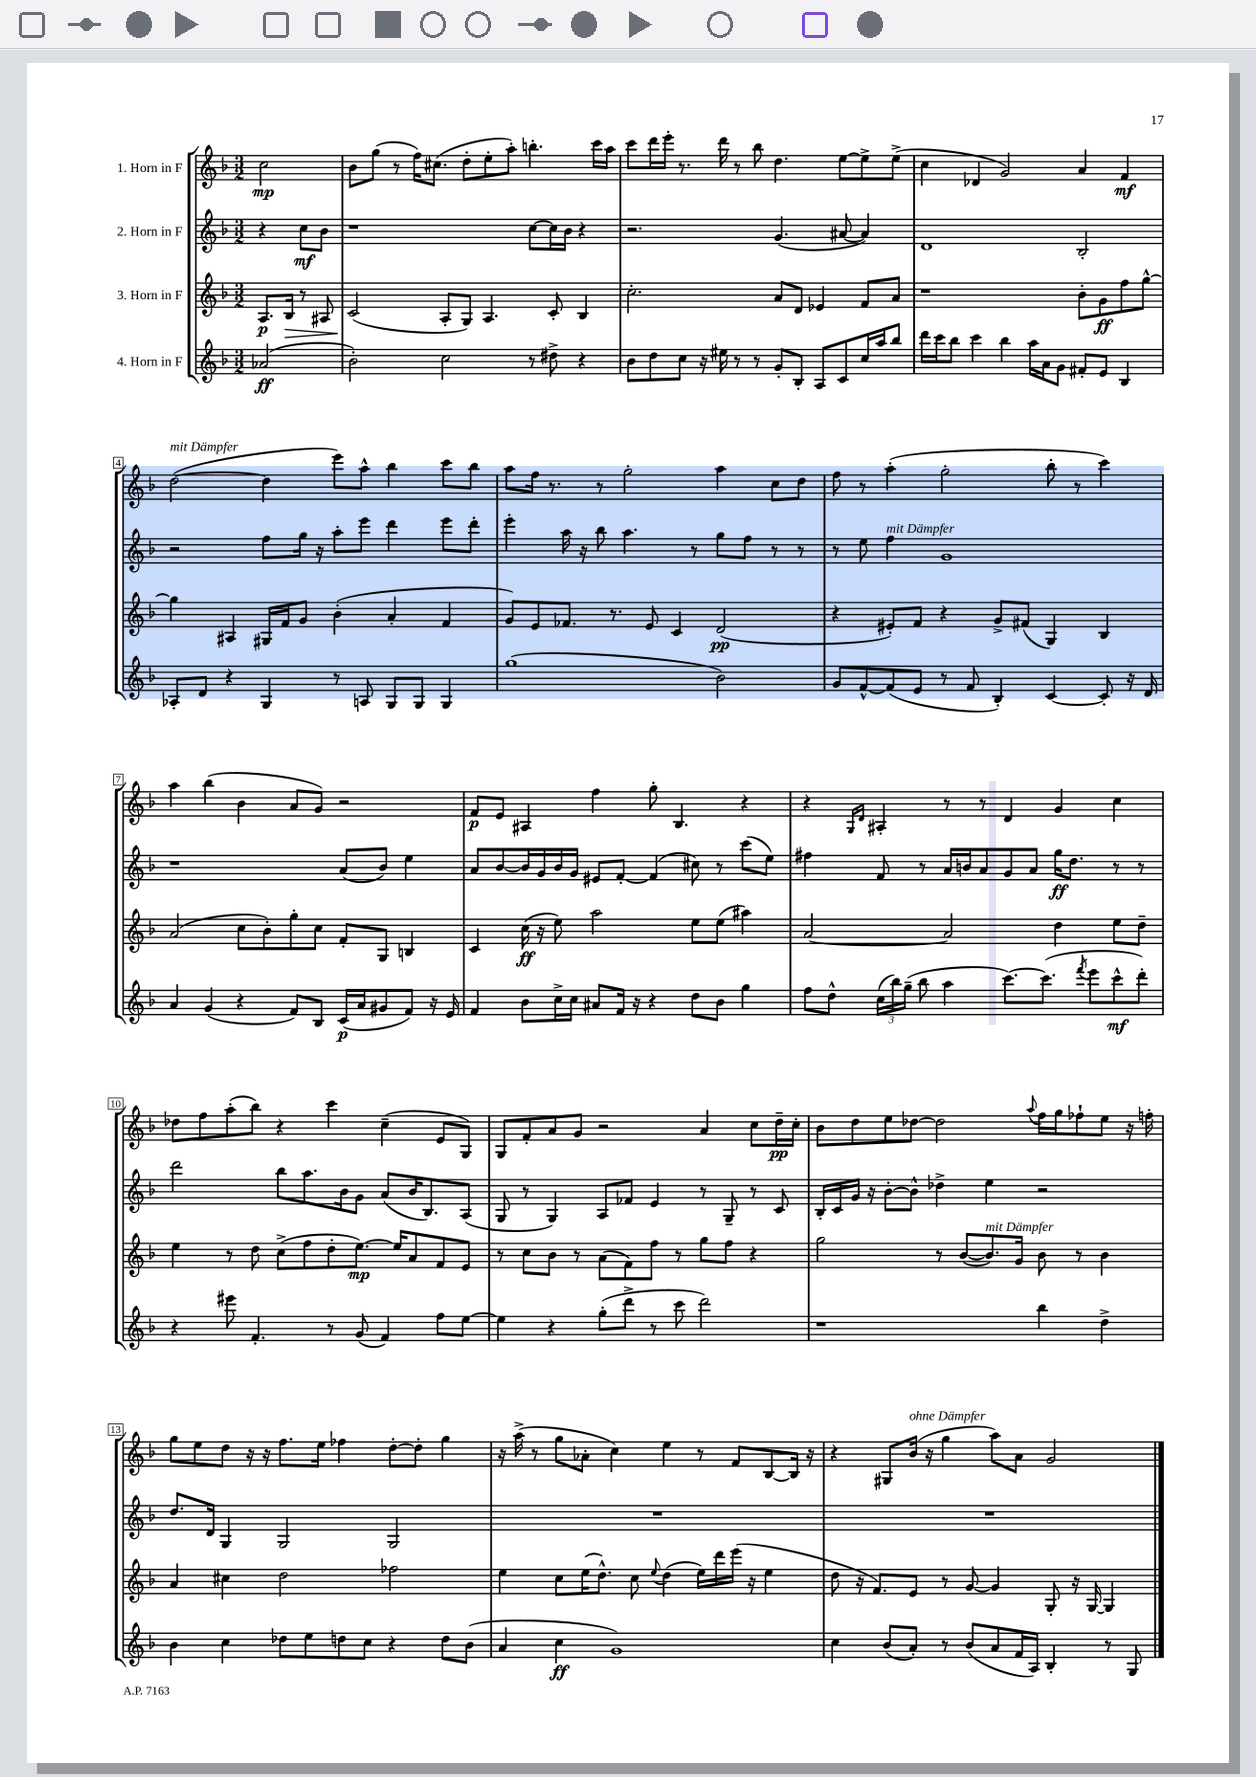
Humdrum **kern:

**kern	**dynam	**kern	**dynam	**kern	**dynam	**kern	**dynam
*part4	*part4	*part3	*part3	*part2	*part2	*part1	*part1
*staff4	*staff4	*staff3	*staff3	*staff2	*staff2	*staff1	*staff1
*I"4. Horn in F	*	*I"3. Horn in F	*	*I"2. Horn in F	*	*I"1. Horn in F	*
*clefG2	*	*clefG2	*	*clefG2	*	*clefG2	*
*k[b-]	*	*k[b-]	*	*k[b-]	*	*k[b-]	*
*M3/2	*	*M3/2	*	*M3/2	*	*M3/2	*
=	=	=	=	=	=	=	=
(2a-X/	ff	8.A/L	p	4r	.	2cc\	mp
!	!	!	!LO:HP:b	!	!	!	!
.	.	16B-/Jk	>	.	.	.	.
.	.	8r	.	8cc\L	mf	.	.
.	.	8A#X/	.	8b-\J	.	.	.
=1	=1	=1	=1	=1	=1	=1	=1
2b-'\)	.	(2c/	.	1r	.	8b-\L	.
.	.	.	.	.	.	(8gg\J	.
.	.	.	.	.	.	8r	.
.	.	.	.	.	.	16ff\KL)	.
.	.	.	.	.	.	(8.cc#X\J	.
2cc\	.	8A'/L	]	.	.	.	.
.	.	8G/J)	.	.	.	8dd'\L	.
.	.	4.A/	.	.	.	8ee'\	.
.	.	.	.	.	.	8aa'\J)	.
8r	.	.	.	[8cc\L	.	4.bbn'\	.
8dd#X^\	.	8c'/	.	16cc\L]	.	.	.
.	.	.	.	16b-\JJ	.	.	.
4r	.	4B-/	.	4r	.	.	.
.	.	.	.	.	.	16ccc\LL	.
.	.	.	.	.	.	16aa\JJ	.
=2	=2	=2	=2	=2	=2	=2	=2
8b-\L	.	2.cc'\	.	2.r	.	8ccc\L	.
8dd\	.	.	.	.	.	16ddd\L	.
.	.	.	.	.	.	16eee'\JJ	.
8cc\J	.	.	.	.	.	8.r	.
16r	.	.	.	.	.	.	.
16ee#X\	.	.	.	.	.	16ddd\	.
8r	.	.	.	.	.	8r	.
8r	.	.	.	.	.	8bb-\	.
8g'/L	.	8a/L	.	(4.g/	.	4.dd\	.
8B-'/J	.	8d/J	.	.	.	.	.
8A/L	.	4e-X/	.	.	.	.	.
8c/	.	.	.	[8a#X/	.	[8ee\L	.
16cc/L	.	8f/L	.	4a#/])	.	8ee^\]	.
16aa/J	.	.	.	.	.	.	.
8bb-/J	.	8a/J	.	.	.	(8ee^\J	.
=3	=3	=3	=3	=3	=3	=3	=3
16ddd\LL	.	1r	.	1d	.	4cc\	.
16ccc\J	.	.	.	.	.	.	.
8bb-\J	.	.	.	.	.	.	.
4ccc\	.	.	.	.	.	4d-X/	.
4bb-\	.	.	.	.	.	2g/)	.
16aa\LL	.	.	.	.	.	.	.
16a\J	.	.	.	.	.	.	.
8g\J	.	.	.	.	.	.	.
8f#X'/L	.	8b-'\L	.	2B-'/	.	4a/	.
8e/J	.	8g\	ff	.	.	.	.
4B-/	.	8ff\	.	.	.	4f/	mf
.	.	[8gg^^\J	.	.	.	.	.
!!LO:LB:g=z
=4	=4	=4	=4	=4	=4	=4	=4
!	!	!	!	!	!	!LO:TX:a:i:t=mit Dämpfer	!
8A-X'/L	.	4gg\]	.	2r	.	([2dd\	.
8d/J	.	.	.	.	.	.	.
4r	.	4A#X/	.	.	.	.	.
4G/	.	16G#X/LL	.	8ff\L	.	4dd\]	.
.	.	16f/J	.	.	.	.	.
.	.	8g/J	.	16gg\Jk	.	.	.
.	.	.	.	16r	.	.	.
8r	.	(4b-'\	.	8aa'\L	.	8eee\L)	.
8An/	.	.	.	8eee\J	.	8aa^^\J	.
8G/L	.	4a'/	.	4ddd\	.	4bb-\	.
8G/J	.	.	.	.	.	.	.
4G/	.	4f/	.	8eee\L	.	8ccc\L	.
.	.	.	.	8ddd'\J	.	8bb-\J	.
=5	=5	=5	=5	=5	=5	=5	=5
(1gg	.	8g/L)	.	4eee'\	.	8aa\L	.
.	.	8e/	.	.	.	16ff\Jk	.
.	.	.	.	.	.	8.r	.
.	.	8.f-X/J	.	16aa\	.	.	.
.	.	.	.	16r	.	.	.
.	.	.	.	8bb-\	.	8r	.
.	.	8.r	.	.	.	.	.
.	.	.	.	4.aa\	.	2gg'\	.
.	.	8e/	.	.	.	.	.
.	.	4c/	.	.	.	.	.
.	.	.	.	8r	.	.	.
2b-\)	.	(2d/	pp	8gg\L	.	4aa\	.
.	.	.	.	8ff\J	.	.	.
.	.	.	.	8r	.	8cc\L	.
.	.	.	.	8r	.	8dd\J	.
=6	=6	=6	=6	=6	=6	=6	=6
8g/L	.	4r	.	8r	.	8ff\	.
[8f^^/	.	.	.	8ee\	.	8r	.
!	!	!	!	!LO:TX:a:i:t=mit Dämpfer	!	!	!
(8f/]	.	8e#X'/L)	.	4ff\	.	(4aa'\	.
8e/J	.	8f/J	.	.	.	.	.
8r	.	4r	.	1g	.	2gg'\	.
8f/	.	.	.	.	.	.	.
4B-'/)	.	8g^/L	.	.	.	.	.
.	.	(8f#X/J	.	.	.	.	.
[4c/	.	4G/)	.	.	.	8bb-'\	.
.	.	.	.	.	.	8r	.
8c'/]	.	4B-/	.	.	.	4ccc\)	.
16r	.	.	.	.	.	.	.
16d/	.	.	.	.	.	.	.
!!LO:LB:g=z
=7	=7	=7	=7	=7	=7	=7	=7
4a/	.	(2a/	.	1r	.	4aa\	.
(4g/	.	.	.	.	.	(4bb-\	.
4r	.	8cc\L	.	.	.	4b-\	.
.	.	8b-'\)	.	.	.	.	.
8f/L)	.	8gg'\	.	.	.	8a/L	.
8B-/J	.	8cc\J	.	.	.	8g/J)	.
(16c/LL	p	8f'/L	.	(8a/L	.	2r	.
16a/J	.	.	.	.	.	.	.
8g#X/	.	8G/J	.	8b-/J)	.	.	.
8f/J)	.	4Bn/	.	4ee\	.	.	.
16r	.	.	.	.	.	.	.
16e/	.	.	.	.	.	.	.
=8	=8	=8	=8	=8	=8	=8	=8
4f/	.	4c/	.	8a/L	.	8f/L	p
.	.	.	.	[8b-/	.	8e/J	.
8b-\L	.	(16cc\	ff	16b-/L]	.	4A#X/	.
.	.	16r	.	16g/	.	.	.
16cc^\L	.	8ee\)	.	16b-/	.	.	.
16cc\JJ	.	.	.	16g/JJ	.	.	.
8a#X/L	.	2aa\	.	8e#X/L	.	4ff\	.
16f/Jk	.	.	.	[8f'/J	.	.	.
16r	.	.	.	.	.	.	.
4r	.	.	.	(4f/]	.	8gg'\	.
.	.	.	.	.	.	4.B-/	.
8dd\L	.	8ee\L	.	8cc#X\)	.	.	.
8b-\J	.	(8ee\J	.	8r	.	.	.
4gg\	.	4aa#X\)	.	(8ccc\L	.	4r	.
.	.	.	.	8ee\J)	.	.	.
=9	=9	=9	=9	=9	=9	=9	=9
8ff\L	.	[2a/	.	4ff#X\	.	4r	.
8dd^^\J	.	.	.	.	.	.	.
.	.	.	.	.	.	16qqG/LL	.
.	.	.	.	.	.	16qqd/JJ	.
(24cc\LL	.	.	.	8f/	.	4A#X'/	.
24bb-\)	.	.	.	.	.	.	.
(24gg~\JJ	.	.	.	.	.	.	.
8bb-\	.	.	.	8r	.	.	.
4aa\	.	2a/]	.	16a/LL	.	8r	.
.	.	.	.	16bn/J	.	.	.
.	.	.	.	8a/	.	8r	.
[8.ccc\L)	.	.	.	8g/	.	4d/	.
.	.	.	.	8a/J	.	.	.
(8.ccc\J]	.	.	.	.	.	.	.
.	.	4dd\	.	16gg\KL	ff	4g/	.
.	.	.	.	8.dd\J	.	.	.
8qfff/	.	.	.	.	.	.	.
8eee\L	.	.	.	.	.	.	.
8ccc^^\	mf	8ee\L	.	8r	.	4cc\	.
8ddd'\J)	.	8dd~\J	.	8r	.	.	.
!!LO:LB:g=z
=10	=10	=10	=10	=10	=10	=10	=10
4r	.	4ee\	.	2ddd\	.	8dd-X\L	.
.	.	.	.	.	.	8ff\	.
8eee#X\	.	8r	.	.	.	(8aa'\	.
4.f'/	.	8dd\	.	.	.	8bb-\J)	.
.	.	(8cc^\L	.	8bb-\L	.	4r	.
.	.	8ff\	.	8.aa\	.	.	.
8r	.	8dd'\	.	.	.	4ccc\	.
.	.	.	.	16b-\k	.	.	.
(8g/	.	[8.ee\J)	mp	8g\J	.	.	.
4f/)	.	.	.	(8a/L	.	(4cc~\	.
.	.	16ee/KL]	.	.	.	.	.
.	.	8a/	.	16b-/K	.	.	.
.	.	.	.	8.B-/)	.	.	.
8ff\L	.	8f/	.	.	.	8e/L	.
[8ee\J	.	8e/J	.	(8A/J	.	8G/J)	.
=11	=11	=11	=11	=11	=11	=11	=11
4ee\]	.	8r	.	8G/	.	8G/L	.
.	.	8cc\L	.	8r	.	8f'/	.
4r	.	8b-\J	.	4G/)	.	8a/	.
.	.	8r	.	.	.	8g/J	.
(8gg'\L	.	(8a\L	.	8A/L	.	2r	.
8ddd^\J	.	8f\)	.	8f-X/J	.	.	.
8r	.	8ff\J	.	4e/	.	.	.
8ccc\	.	8r	.	.	.	.	.
2ddd\)	.	8gg\L	.	8r	.	4a/	.
.	.	8ff\J	.	8G~/	.	.	.
.	.	4r	.	8r	.	8cc\L	.
.	.	.	.	8c/	.	16dd~\L	pp
.	.	.	.	.	.	16cc'\JJ	.
=12	=12	=12	=12	=12	=12	=12	=12
1r	.	2gg\	.	16B-'/LL	.	8b-\L	.
.	.	.	.	16c/	.	.	.
.	.	.	.	16g/JJ	.	8dd\	.
.	.	.	.	16r	.	.	.
.	.	.	.	[8b-'\L	.	8ee\	.
.	.	.	.	8b-^^\J]	.	[8dd-X\J	.
.	.	8r	.	4dd-X^\	.	2dd-\]	.
.	.	([8b-/L	.	.	.	.	.
!	!	!LO:TX:a:i:t=mit Dämpfer	!	!	!	!	!
.	.	8.b-/])	.	4ee\	.	.	.
.	.	16g/Jk	.	.	.	.	.
.	.	.	.	.	.	8qqaa/	.
4bb-\	.	8b-\	.	2r	.	16ff\LL	.
.	.	.	.	.	.	16gg\J	.
.	.	8r	.	.	.	8ff-X`\	.
4dd^\	.	4b-\	.	.	.	8ee\J	.
.	.	.	.	.	.	16r	.
.	.	.	.	.	.	16ffn'\	.
!!LO:LB:g=z
=13	=13	=13	=13	=13	=13	=13	=13
4b-\	.	4a/	.	8.dd/L	.	8gg\L	.
.	.	.	.	.	.	8ee\	.
.	.	.	.	16d/Jk	.	.	.
4cc\	.	4cc#X\	.	4G/	.	8dd\J	.
.	.	.	.	.	.	16r	.
.	.	.	.	.	.	16r	.
8dd-X\L	.	2dd\	.	2G/	.	8.ff\L	.
8ee\	.	.	.	.	.	.	.
.	.	.	.	.	.	16ee\Jk	.
8ddn\	.	.	.	.	.	4ff-X\	.
8cc\J	.	.	.	.	.	.	.
4r	.	2ff-X\	.	2G/	.	[8dd'\L	.
.	.	.	.	.	.	8dd'\J]	.
8dd\L	.	.	.	.	.	4gg\	.
(8b-\J	.	.	.	.	.	.	.
=14	=14	=14	=14	=14	=14	=14	=14
4a/	.	4ee\	.	1.r	.	16r	.
.	.	.	.	.	.	(16aa^\	.
.	.	.	.	.	.	8r	.
4cc\	ff	8cc\L	.	.	.	8gg\L	.
.	.	(16ee\K	.	.	.	8a-X'\J	.
.	.	8.dd^^\J)	.	.	.	.	.
1g)	.	.	.	.	.	4cc\)	.
.	.	8cc\	.	.	.	.	.
.	.	8qqee/	.	.	.	.	.
.	.	(4dd\	.	.	.	4ee\	.
.	.	16ee\LL)	.	.	.	8r	.
.	.	16ddd\	.	.	.	.	.
.	.	(16eee\JJ	.	.	.	8f/L	.
.	.	16r	.	.	.	.	.
.	.	4ee\	.	.	.	[8B-/	.
.	.	.	.	.	.	16B-/Jk]	.
.	.	.	.	.	.	16r	.
=15	=15	=15	=15	=15	=15	=15	=15
4cc\	.	8dd\	.	1.r	.	4r	.
.	.	16r	.	.	.	.	.
.	.	8.f/L)	.	.	.	.	.
(8b-/L	.	.	.	.	.	8G#X/L	.
!	!	!	!	!	!	!LO:TX:a:i:t=ohne Dämpfer	!
8a'/J)	.	8e/J	.	.	.	(16b-/Jk	.
.	.	.	.	.	.	16r	.
8r	.	8r	.	.	.	4gg\	.
(8b-/L	.	[8g/	.	.	.	.	.
8a/	.	4g/]	.	.	.	8aa\L)	.
16f/L	.	.	.	.	.	8a\J	.
16A/JJ)	.	.	.	.	.	.	.
4B-'/	.	8G'/	.	.	.	2g/	.
.	.	16r	.	.	.	.	.
.	.	[16G/	.	.	.	.	.
8r	.	4G/]	.	.	.	.	.
8G/	.	.	.	.	.	.	.
==	==	==	==	==	==	==	==
*-	*-	*-	*-	*-	*-	*-	*-
